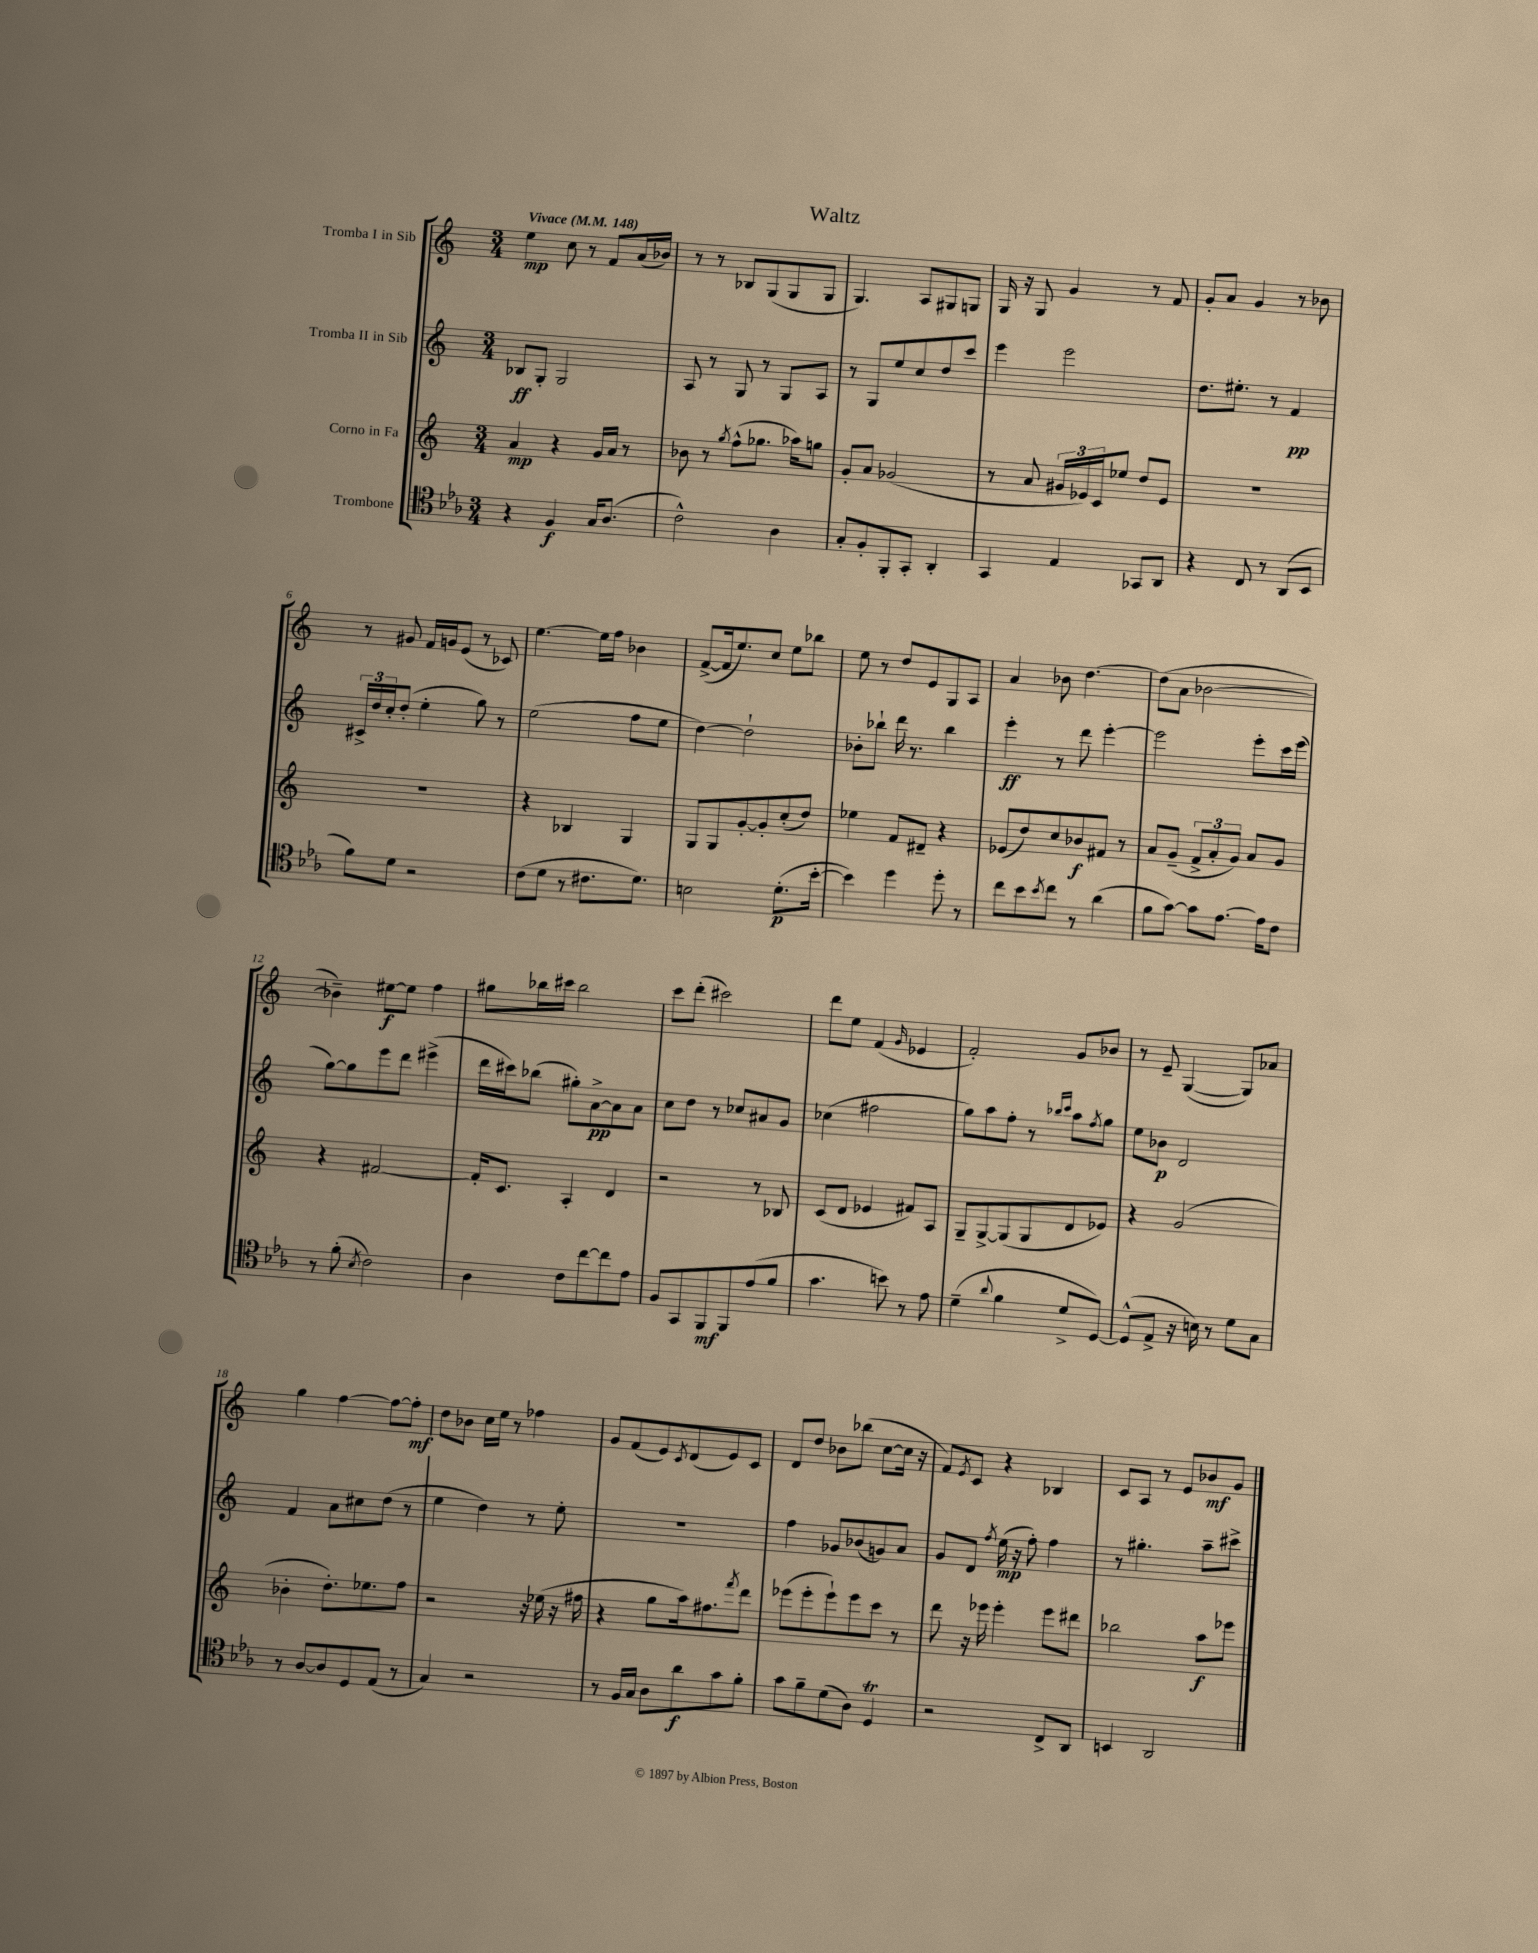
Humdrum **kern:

**kern	**kern	**kern	**kern
*staff4	*staff3	*staff2	*staff1
*clefC4	*clefG2	*clefG2	*clefG2
*k[b-e-a-]	*k[]	*k[]	*k[]
*M3/4	*M3/4	*M3/4	*M3/4
*MM148	*MM148	*MM148	*MM148
4r	4a	8B-	4ee
.	.	8G'	.
4F	4r	2G	8cc
.	.	.	8r
16G	16g	.	8f
(8.A-	16a	.	.
.	8r	.	(16a
.	.	.	16b-)
=	=	=	=
2c^^)	8b-	8A	8r
.	8r	8r	8r
.	8qgg	.	.
.	(8ff^^	8G	8B-
.	8.gg-	8r	(8G
4A-	.	8G	8G
.	16aa-)	.	.
.	8gg	8A	8G
=	=	=	=
8G'	8g'	8r	4.G)
8F'	8a	8G	.
8FF'	(2g-	8ee	.
8GG'	.	8cc	8A
4AA-'	.	8dd	8G#
.	.	8ccc	8G
=	=	=	=
4GG	8r	4eee	16G
.	.	.	16r
.	8a	.	8G
4E-	24g#	2eee	4g
.	24e-)	.	.
.	24c	.	.
.	8ee-	.	.
8GG-	8dd	.	8r
8AA-	8e-	.	8f
=	=	=	=
4r	2.r	8.dd	8g'
.	.	.	8a
.	.	8.ee#'	.
8C	.	.	4g
8r	.	8r	.
(8AA-	.	4f	8r
8BB-	.	.	8b-
=	=	=	=
8f)	2.r	24c#^	8r
.	.	24dd	.
.	.	24cc'	.
8d	.	(8dd'	8g#
2r	.	4ee'	16f
.	.	.	16g
.	.	.	(8e
.	.	8gg)	8r
.	.	8r	8c-)
=	=	=	=
(8c	4r	(2ee	[4.ee
8d	.	.	.
8r	4B-	.	.
8.c#	.	.	16ee]
.	.	.	16ff
.	4G	8ff	4b-
8.d)	.	.	.
.	.	8ee	.
=	=	=	=
2B	8G	[4dd)	([8f^
.	8G	.	16f]
.	.	.	8.ee)
.	[8g'	2dd`]	.
.	8g']	.	8cc
(8.d'	(8cc'	.	8ee
.	8dd)	.	8bb-
[16b-'	.	.	.
=	=	=	=
4b-])	4ee-	8b-'	8ee
.	.	8bb-`	8r
4dd	8f	16ddd	8dd
.	.	8.r	.
.	8d#~	.	8e
8dd'	4r	4bb-	8G
8r	.	.	8A
=	=	=	=
8cc	(8e-	4eee'	4a
8b-	8dd)	.	.
8qb-	.	.	.
8cc	8cc	8r	8b-
8r	8b-	8ddd	[4.dd
(4a-	8f#	[4eee'	.
.	8r	.	.
=	=	=	=
8f	8a	2eee]	(8dd]
[8g)	(8g~	.	8a
8g]	12f^	.	[2b-
.	12a'	.	.
[8.e-	.	.	.
.	12g)	.	.
.	8a	8eee'	.
16e-]	.	.	.
8c	8g	16ccc	.
.	.	(16eee	.
=	=	=	=
8r	4r	[8gg)	4b-~])
(8f'	.	8gg]	.
8qB-	.	.	.
2c)	[2f#	8eee	[8ee#
.	.	8ddd	8ee#]
.	.	(4eee#^	4ff
=	=	=	=
4A-	16f#']	16ddd	8gg#
.	8.c	16ccc#)	.
.	.	(8bb-	16bb-
.	.	.	16ccc#
8c	4A'	8gg#')	2bb-
[8cc	.	[8a^	.
8cc]	4d	8a]	.
8e-	.	8a	.
=	=	=	=
8F	2r	8cc	8ccc
8GG	.	8dd	(8ddd'
8FF	.	8r	2ccc#)
8FF	.	8cc-	.
(8e-	8r	8a#	.
8f	8B-	8g	.
=	=	=	=
4.g	(8c	(4cc-	8ddd
.	8d	.	8ee
.	4e-	2ff#	(4f
8b)	.	.	.
.	.	.	16qqg
8r	8f#)	.	4e-
8e-	8A	.	.
=	=	=	=
(4d~	8G~	8gg)	2f')
.	[8G^	8aa	.
8qqa-	.	.	.
4f	(8G]	8ff'	.
.	8G	8r	.
.	.	16qqbb-	.
.	.	16qqccc	.
8d^	8d	8aa	8g
.	.	8qff	.
[8D)	8e-)	8gg	8b-
=	=	=	=
(8D^^]	4r	8ee	8r
8E-^	.	8b-	8e~
16r	(2g	2d	([4G
16B)	.	.	.
8r	.	.	.
8d	.	.	8G])
8G	.	.	8a-
=	=	=	=
8r	4b-'	4f	4gg
[8A-	.	.	.
8A-]	8.dd')	8a	[4ff
8D	.	8cc#	.
.	8.ee-	.	.
(8E-	.	(8dd	8ff_
8r	8ff	8r	8ff']
=	=	=	=
4G)	2r	4ee	8dd
.	.	.	8b-
2r	.	4dd)	16cc
.	.	.	16ee
.	.	.	8r
.	16r	8r	4ff-
.	(16ee-	.	.
.	16r	8ee'	.
.	16ff#	.	.
=	=	=	=
8r	4r	2.r	8g
16F	.	.	(8f
16G	.	.	.
8A-	8gg	.	8e)
.	.	.	8qc
8a-	16aa)	.	(8d
.	8.ff#	.	.
8g	.	.	8e)
.	8qfff	.	.
8f'	8ddd	.	8c
=	=	=	=
8g	(8eee-	4ff	8d
8f~	8eee-'	.	8dd
(8d	8eee-`)	8g-	8b-
8A-)	8eee-	(8b-	(8bb-
4D	8ccc	8g)	[8cc
.	8r	8a	16cc]
.	.	.	16r
=	=	=	=
2r	8ddd	8g	8f)
.	.	.	8qe
.	16r	8d	8c
.	16eee-	.	.
.	.	8qff	.
.	4eee-'	(16ee	4r
.	.	16r	.
.	.	8ff')	.
8C^	8eee-	4ff	4B-
8AA-	8ddd#	.	.
=	=	=	=
4BB	2bb-	8r	8c
.	.	4.gg#'	8A
2AA-	.	.	8r
.	.	.	8e
.	8aa	8aa~	8b-
.	8eee-	8ccc#^	8g
==	==	==	==
*-	*-	*-	*-
